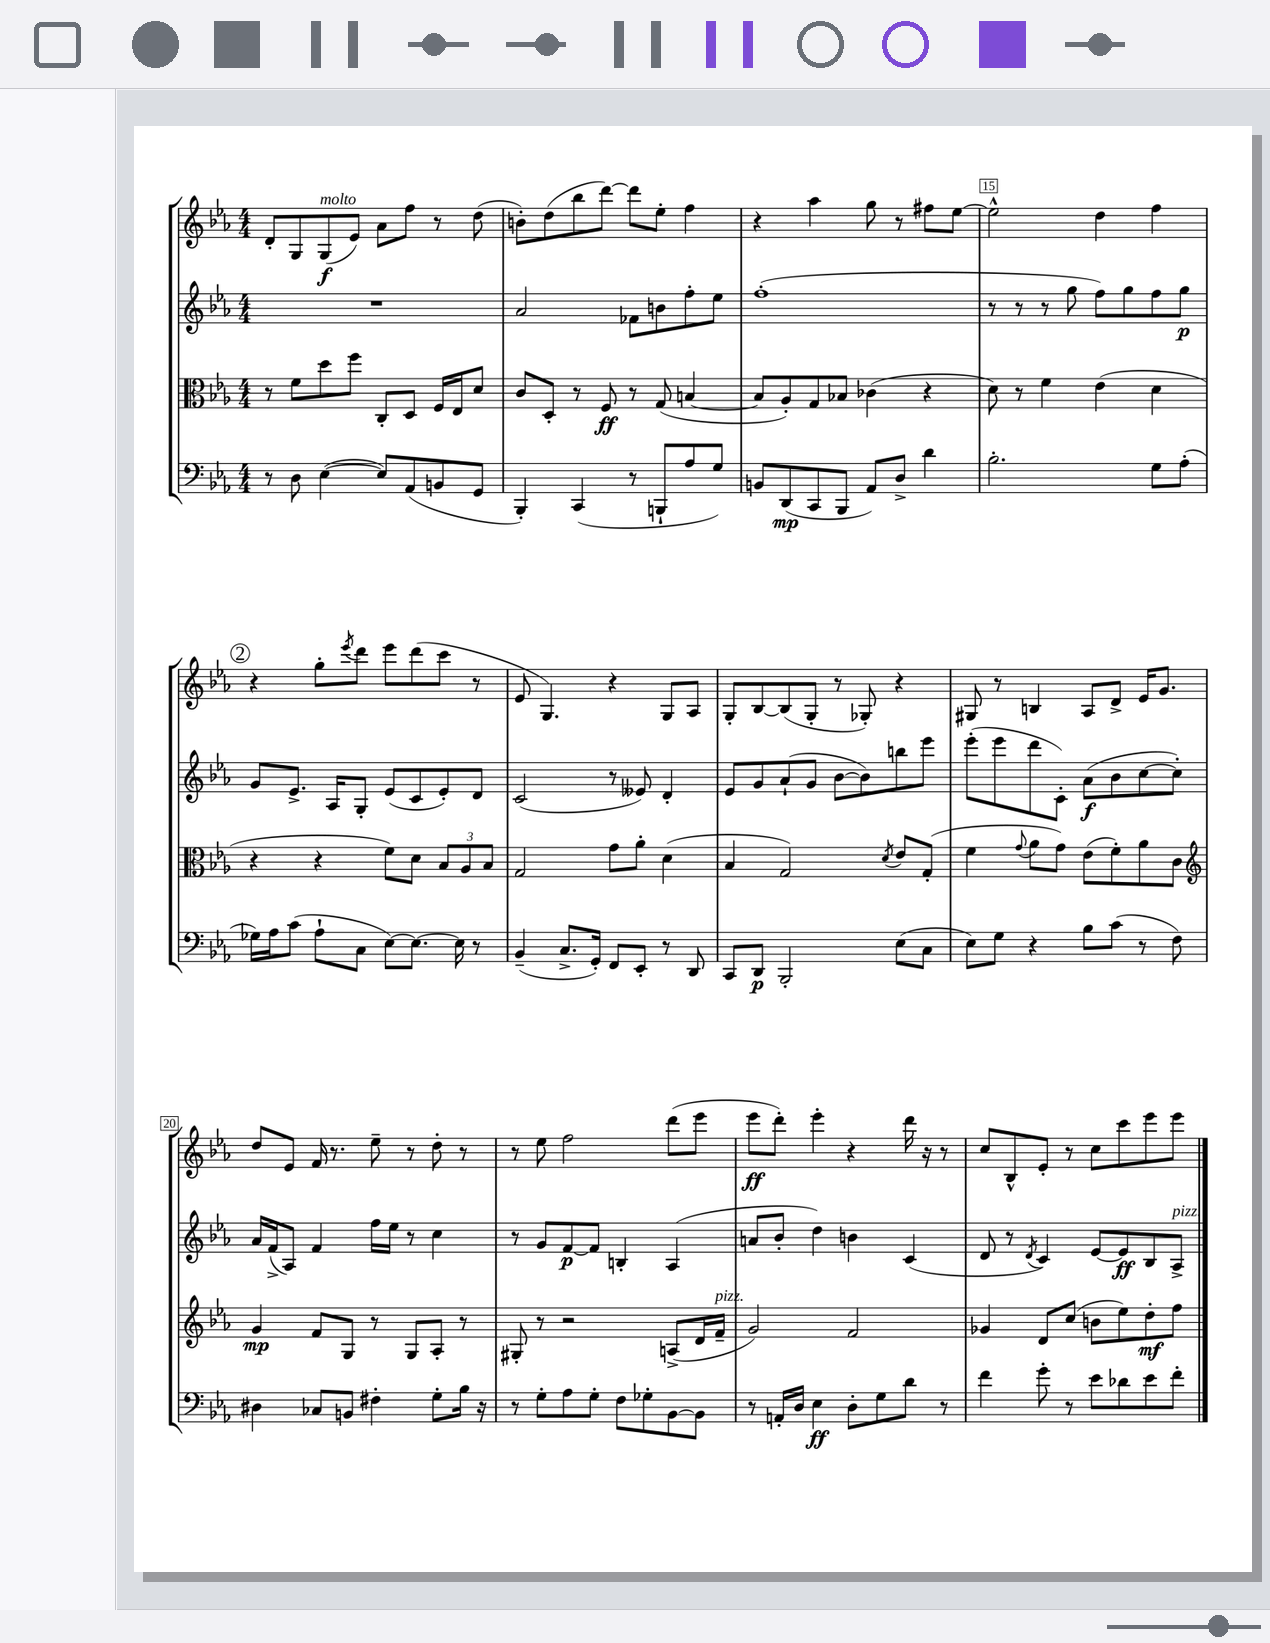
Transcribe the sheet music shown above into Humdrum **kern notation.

**kern	**kern	**kern	**kern
*staff4	*staff3	*staff2	*staff1
*clefF4	*clefC3	*clefG2	*clefG2
*k[b-e-a-]	*k[b-e-a-]	*k[b-e-a-]	*k[b-e-a-]
*M4/4	*M4/4	*M4/4	*M4/4
8r	8r	1r	8d'/L
8D\	8f\L	.	8G/
([4E-\	8dd\	.	(8G/
.	8ff\J	.	8e-/J)
8E-/]L)	8C'/L	.	8a-\L
(8AA-/	8D/J	.	8ff\J
8BB/	16F/LL	.	8r
.	16E-/J	.	.
8GG/J	8d/J	.	(8dd\
=	=	=	=
4BBB-'/)	8c/L	2a-/	8b'\L)
.	8D'/J	.	(8dd\
(4CC/	8r	.	8bb-\
.	8F/	.	[8ddd\J)
8r	8r	8f-\L	8ddd\]L
8BBB`/L	(8G/	8b\	8ee-'\J
8A-/	[4B/	8ff'\	4ff\
8G/J)	.	8ee-\J	.
=	=	=	=
8BB/L	8B/]L	(1ff'	4r
(8DD/	8A-'/)	.	.
8CC/	8G/	.	4aa-\
8BBB-/J	8B-/J	.	.
8AA-/L)	(4c-\	.	8gg\
8D^/J	.	.	8r
4d\	4r	.	8ff#\L
.	.	.	[8ee-\J
=	=	=	=
2.B-'\	8d\)	8r	2ee-^^\]
.	8r	8r	.
.	4f\	8r	.
.	.	8gg\	.
.	(4e-\	8ff\L)	4dd\
.	.	8gg\	.
8G\L	4d\	8ff\	4ff\
(8A-'\J	.	8gg\J	.
=	=	=	=
16G-\LL)	4r	8g/L	4r
16A-\J	.	.	.
(8c\J	.	8.e-^/J	.
8A-`\L	4r	.	8gg'\L
.	.	16A-/LK	.
.	.	.	8qeee-/
8C\J	.	8G'/J	8ddd\J
[8E-\L)	8f\L)	(8e-/L	8eee-\L
8.E-\_J	8d\J	8c/	(8ddd\
.	12B-/L	8e-'/)	8ccc\J
16E-\]	.	.	.
.	12A-/	.	.
8r	.	8d/J	8r
.	12B-/J	.	.
=	=	=	=
(4BB-~/	2G/	(2c/	8e-/
.	.	.	4.G/)
8.C^/L	.	.	.
16GG'/Jk)	.	.	.
8FF/L	8g\L	8r	4r
8EE-'/J	8a-'\J	8e--/)	.
8r	(4d\	4d'/	8G/L
8DD/	.	.	8A-/J
=	=	=	=
8CC/L	4B-/	8e-/L	8G'/L
8DD/J	.	8g/	[8B-/
2BBB-'/	2G/)	(8a-`/	(8B-/]
.	.	8g/J	8G'/J
.	.	[8b-\L	8r
.	.	8b-\])	8G-'/)
.	8qd/	.	.
(8E-\L	8e-/L	8bb\	4r
8C\J	(8G'/J	8eee-\J	.
=	=	=	=
8E-\L)	4f\	(8eee-'\L	8G#/
8G\J	.	8eee-\	8r
.	8qqg/	.	.
4r	8a-\L	8ddd\	4B/
.	8g\J)	8c'\J)	.
8B-\L	(8e-\L	(8a-\L	8A-/L
(8c\J	8f'\)	8b-\	8d^/J
8r	8a-\	[8cc\	16e-/LK
.	.	.	8.g/J
8F\)	8c\J	8cc'\]J)	.
=	=	=	=
*	*clefG2	*	*
4D#\	4g/	16a-/LL	8dd/L
.	.	(16f^/J	.
.	.	8A-/J)	8e-/J
8C-/L	8f/L	4f/	16f/
.	.	.	8.r
8BB/J	8G/J	.	.
4F#'\	8r	16ff\LL	8ee-~\
.	.	16ee-\JJ	.
.	8G/L	8r	8r
8G'\L	8A-'/J	4cc\	8dd'\
16B-\Jk	8r	.	8r
16r	.	.	.
=	=	=	=
8r	8G#'/	8r	8r
8G'\L	8r	8g/L	8ee-\
8A-\	2r	[8f/	2ff\
8G'\J	.	8f/]J	.
8F\L	.	4B'/	.
8G-'\	.	.	.
[8BB-\	(8A^/L	(4A-/	(8ddd\L
8BB-\]J	16d/L	.	8eee-\J
.	16f~/JJ	.	.
=	=	=	=
8r	2g/)	8a/L	8eee-\L
16AA'/LL	.	8b-'/J	8ddd'\J)
16D/JJ	.	.	.
4E-\	.	4dd\)	4eee-'\
8D'\L	2f/	4b\	4r
8G\	.	.	.
8d\J	.	(4c/	16ddd\
.	.	.	16r
8r	.	.	8r
=	=	=	=
4f\	4g-/	8d/	8cc/L
.	.	8r	8B-^^/
.	.	8qd/	.
8g'\	8d/L	4c/)	8e-'/J
8r	(8cc/J	.	8r
8e-\L	8b\L	[8e-/L	8cc\L
8d-\	8ee-\)	8e-/]	8ccc\
8e-\	8dd'\	8B-/	8eee-\
8f'\J	8ff\J	8A-^/J	8eee-\J
==	==	==	==
*-	*-	*-	*-
